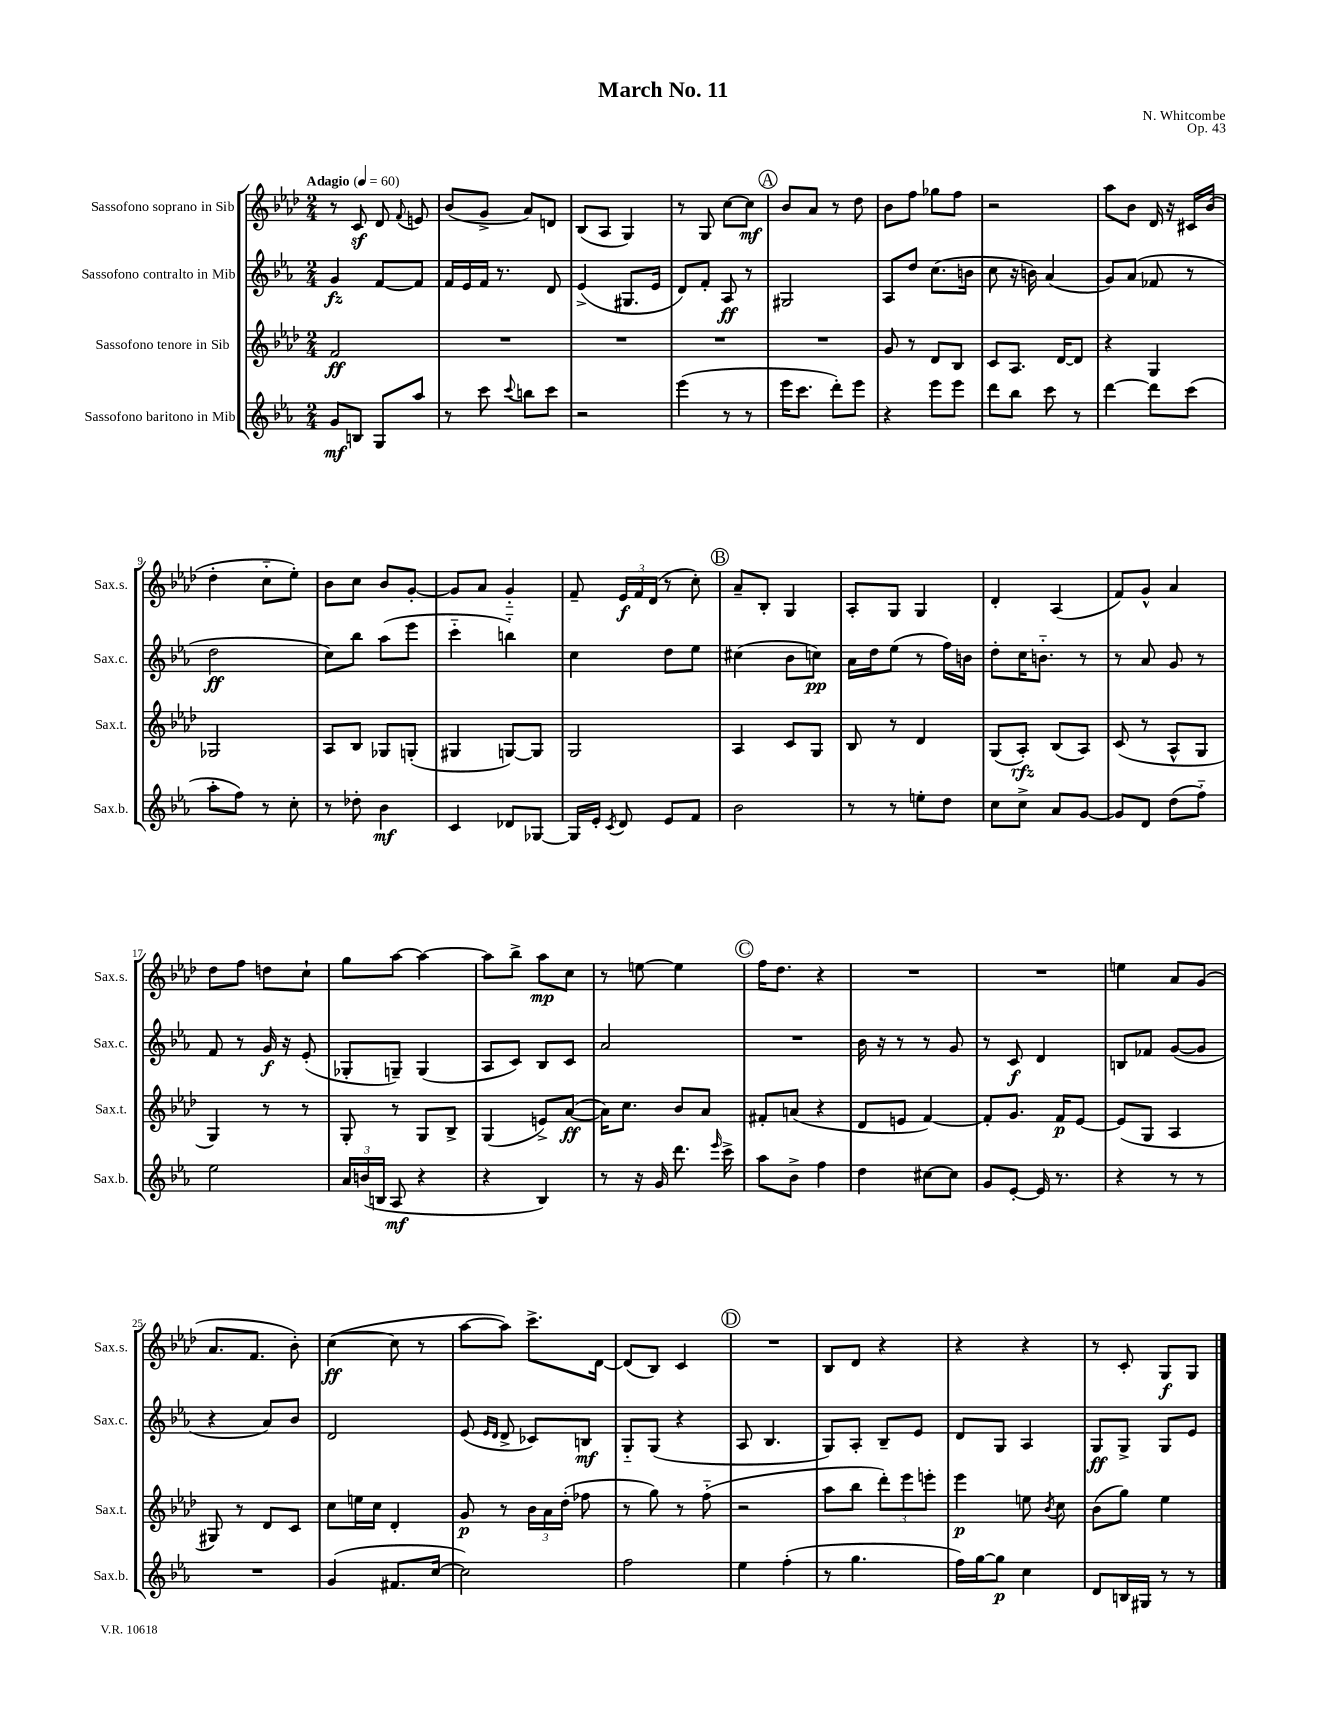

**kern	**kern	**kern	**kern
*staff4	*staff3	*staff2	*staff1
*clefG2	*clefG2	*clefG2	*clefG2
*k[b-e-a-]	*k[b-e-a-d-]	*k[b-e-a-]	*k[b-e-a-d-]
*M2/4	*M2/4	*M2/4	*M2/4
*MM60	*MM60	*MM60	*MM60
8g	2f	4g	8r
8B	.	.	8c
8G	.	[8f	8d-
.	.	.	8qqf
8aa-	.	8f]	8e
=	=	=	=
8r	2r	16f	(8b-
.	.	16e-	.
8ccc	.	16f	8g^
.	.	8.r	.
8qqccc	.	.	.
8bb	.	.	8a-)
8ccc	.	8d	8d
=	=	=	=
2r	2r	(4e-^	(8B-
.	.	.	8A-
.	.	8.G#	4G)
.	.	16e-	.
=	=	=	=
(4eee-	2r	8d)	8r
.	.	8f'	8G
8r	.	8A-	[8cc
8r	.	8r	8cc]
=	=	=	=
16eee-	2r	2G#	8b-
8.ccc	.	.	.
.	.	.	8a-
8ddd')	.	.	8r
8eee-	.	.	8dd-
=	=	=	=
4r	8g	8A-	8b-
.	8r	8dd	8ff
8eee-	8d-	(8.cc	8gg-
8eee-	8B-	.	8ff
.	.	16b	.
=	=	=	=
8ddd	8c	8cc	2r
8bb-	8.A-	16r	.
.	.	16b)	.
8ccc	.	(4a-	.
.	[16d-	.	.
8r	8d-]	.	.
=	=	=	=
[4ddd	4r	8g)	8aa-
.	.	(8a-	8b-
8ddd]	4G	8f-	16d-
.	.	.	16r
(8ccc	.	8r	16c#
.	.	.	(16b-
=	=	=	=
8aa-'	2G-	2dd	4dd-'
8ff)	.	.	.
8r	.	.	8cc'~
8cc'	.	.	8ee-')
=	=	=	=
8r	8A-	8cc)	8b-
8dd-'	8B-	8bb-	8cc
4b-	8G-	(8aa-	8b-
.	(8G'	8eee-	[8g'
=	=	=	=
4c	4G#	4ccc'~	8g]
.	.	.	8a-
8d-	[8G)	4bb'~)	4g'~
[8G-	8G]	.	.
=	=	=	=
16G-]	2G	4cc	8f~
16e-'	.	.	.
8qc	.	.	.
8d	.	.	24e-
.	.	.	24f
.	.	.	(24d-
8e-	.	8dd	8r
8f	.	8ee-	8cc')
=	=	=	=
2b-	4A-	(4cc#	8a-~
.	.	.	8B-'
.	8c	8b-	4G
.	8G	8cc)	.
=	=	=	=
8r	8B-	16a-	8A-'
.	.	16dd	.
8r	8r	(8ee-	8G
8ee'	4d-	8r	4G
8dd	.	16ff)	.
.	.	16b	.
=	=	=	=
8cc	(8G	8dd'	4d-'
8cc^	8A-')	16cc	.
.	.	8.b'~	.
8a-	(8B-	.	(4A-
[8g	8A-)	8r	.
=	=	=	=
8g]	(8c	8r	8f)
8d	8r	8a-	8g^^
(8dd	8A-^^	8g	4a-
8ff'~)	8G	8r	.
=	=	=	=
2ee-	4G)	8f	8dd-
.	.	8r	8ff
.	8r	16g	8dd
.	.	16r	.
.	8r	(8e-'	8cc`
=	=	=	=
24a-	8G'	8G-'	8gg
(24b	.	.	.
24B	.	.	.
8A-	8r	8G~)	[8aa-
4r	8G	(4G	4aa-_
.	8B-^	.	.
=	=	=	=
4r	(4G	8A-	8aa-]
.	.	8c)	8bb-^
4B-)	8e^)	8B-	8aa-
.	([8a-	8c	8cc
=	=	=	=
8r	16a-])	2a-	8r
.	8.cc	.	.
16r	.	.	[8ee
16g	.	.	.
8.ddd	8b-	.	4ee]
.	8a-	.	.
16qqeee-	.	.	.
16ccc^	.	.	.
=	=	=	=
8aa-	8f#'	2r	16ff
.	.	.	8.dd-
8b-^	(8a	.	.
4ff	4r	.	4r
=	=	=	=
4dd	8d-	16b-	2r
.	.	16r	.
.	8e	8r	.
[8cc#	[4f)	8r	.
8cc#]	.	8g	.
=	=	=	=
8g	8f']	8r	2r
[8e-'	8.g	8c	.
16e-]	.	4d	.
8.r	16f	.	.
.	[8e-	.	.
=	=	=	=
4r	(8e-]	8B	4ee
.	8G	8f-	.
8r	4A-	([8g	8a-
8r	.	8g]	(8g
=	=	=	=
2r	8G#)	4r	8.a-
.	8r	.	.
.	.	.	8.f
.	8d-	8a-)	.
.	8c	8b-	8b-')
=	=	=	=
(4g	8cc	2d	([4cc
.	16ee	.	.
.	16cc	.	.
8.f#	4d-'	.	8cc]
.	.	.	8r
[16cc	.	.	.
=	=	=	=
2cc])	8g	(8e-	[8aa-
.	.	16qqe-	.
.	.	16qqd	.
.	8r	8d^	8aa-])
.	24b-	8c-)	8.ccc^
.	24a-	.	.
.	(24dd-'	.	.
.	8ff-	8B	.
.	.	.	[16d-
=	=	=	=
2ff	8r	8G'~	(8d-]
.	8gg)	(8G	8B-)
.	8r	4r	4c
.	(8ff'~	.	.
=	=	=	=
4ee-	2r	8A-	2r
.	.	4.B-	.
(4ff'	.	.	.
=	=	=	=
8r	8aa-	8G)	8B-
4.gg	8bb-	8A-'	8d-
.	12ddd-')	8B-~	4r
.	12eee-	.	.
.	.	8e-	.
.	12eee'	.	.
=	=	=	=
16ff)	4eee-	8d	4r
[16gg	.	.	.
8gg]	.	8G	.
4cc	8ee	4A-	4r
.	8qb-	.	.
.	8cc	.	.
=	=	=	=
8d	(8b-	8G	8r
16B	8gg)	8G^	8c'
16G#	.	.	.
8r	4ee-	8G	8G
8r	.	8e-	8G
==	==	==	==
*-	*-	*-	*-
